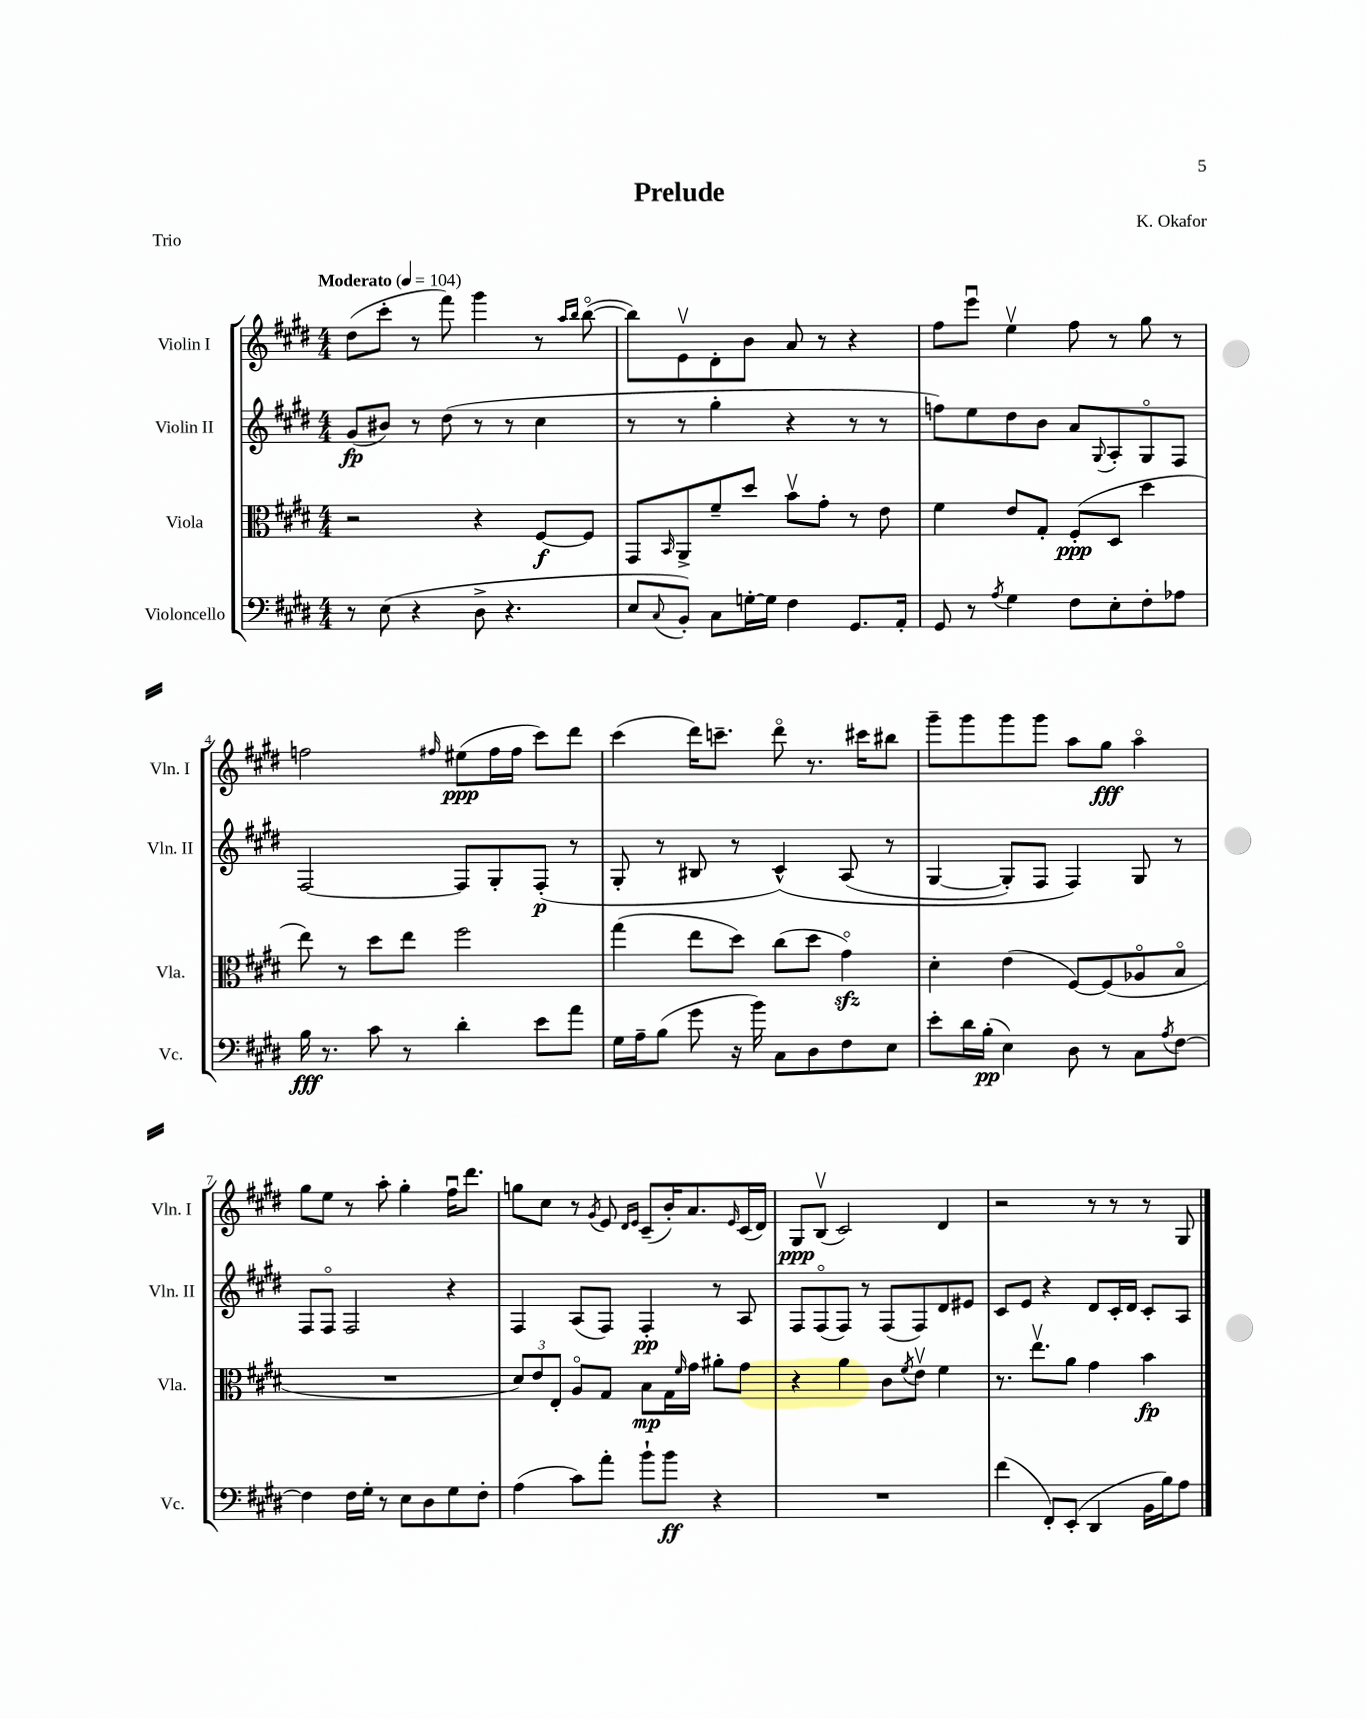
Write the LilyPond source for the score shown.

\header { title = "Prelude" composer = "K. Okafor" piece = "Trio" }
<<
\new StaffGroup <<
\new Staff = "s0" \with { instrumentName = "Violin I" shortInstrumentName = "Vln. I" } {
    \clef treble \key e \major \numericTimeSignature \time 4/4 \tempo "Moderato" 4 = 104
    dis''8( cis'''8-. r8 fis'''8) gis'''4 r8 \grace { a''16 b''16 } b''8~\flageolet( |
    b''8) e'8\upbow dis'8-. b'8 a'8 r8 r4 |
    fis''8 e'''8\downbow e''4\upbow fis''8 r8 gis''8 r8 |
    f''2 \grace { fis''16 } eis''8\ppp( fis''16 fis''16 cis'''8) dis'''8 |
    cis'''4( dis'''16) c'''8.-- dis'''8\flageolet r8. cis'''16 bis''8 |
    gis'''8-- gis'''8 gis'''8 gis'''8 a''8 gis''8\fff a''4\flageolet |
    gis''8 e''8 r8 a''8-. gis''4-. fis''16\downbow dis'''8. |
    g''8 cis''8 r8 \acciaccatura { gis'8 } e'8 \grace { dis'16 e'16 } cis'8--( b'16-.) a'8. \grace { e'16 } cis'16( dis'16) |
    gis8\ppp b8\upbow( cis'2) dis'4 |
    r2 r8 r8 r8 gis8 \bar "|." |
}
\new Staff = "s1" \with { instrumentName = "Violin II" shortInstrumentName = "Vln. II" } {
    \clef treble \key e \major \numericTimeSignature \time 4/4
    gis'8\fp( bis'8) r8 dis''8( r8 r8 cis''4 |
    r8 r8 gis''4-. r4 r8 r8 |
    f''8) e''8 dis''8 b'8 a'8 \appoggiatura { gis8 } a8-. gis8\flageolet fis8 |
    fis2~ fis8 gis8-. fis8-.\p( r8 |
    gis8-. r8 bis8 r8 cis'4-^)\( a8( r8 |
    gis4~ gis8-.) fis8 fis4\) gis8 r8 |
    fis8 fis8\flageolet fis2 r4 |
    fis4 a8( fis8) fis4-.\pp r8 a8 |
    fis8 fis8\flageolet( fis8) r8 fis8( fis8) dis'8 eis'8 |
    cis'8 e'8 r4 dis'8 cis'16-. dis'16 cis'8-. a8 \bar "|." |
}
\new Staff = "s2" \with { instrumentName = "Viola" shortInstrumentName = "Vla." } {
    \clef alto \key e \major \numericTimeSignature \time 4/4
    r2 r4 fis8~\f fis8 |
    gis,8 \grace { b,16 } a,8-> fis'8-- dis''8 b'8\upbow gis'8-. r8 e'8 |
    fis'4 e'8 gis8-. fis8-.\ppp( dis8 dis''4 |
    e''8) r8 dis''8 e''8 fis''2 |
    gis''4( e''8 dis''8) cis''8( dis''8 gis'4\flageolet\sfz) |
    dis'4-. e'4( fis8~) fis8( aes8\flageolet b8\flageolet |
    R1 |
    \tuplet 3/2 { dis'8) e'8 e8-. } a8\flageolet gis8 b8\mp gis16 \grace { fis'16 } gis'16 ais'8-. gis'8 |
    r4 a'4 cis'8 \acciaccatura { fis'8 } e'8\upbow fis'4 |
    r8. e''8.\upbow a'8 gis'4 b'4\fp \bar "|." |
}
\new Staff = "s3" \with { instrumentName = "Violoncello" shortInstrumentName = "Vc." } {
    \clef bass \key e \major \numericTimeSignature \time 4/4
    r8 e8( r4 dis8-> r4. |
    e8 \appoggiatura { cis8 } b,8-.) cis8 g16~-. g16 fis4 gis,8. a,16-. |
    gis,8 r8 \acciaccatura { a8 } gis4 fis8 e8-. fis8-. aes8 |
    b16\fff r8. cis'8 r8 dis'4-. e'8 a'8 |
    gis16 a16-- b8( gis'8 r16 b'16) cis8 dis8 fis8 e8 |
    e'8-. dis'16 b16-.\pp( e4) dis8 r8 cis8 \acciaccatura { a8 } fis8~ |
    fis4 fis16 gis16-. r8 e8 dis8 gis8 fis8-. |
    a4( cis'8) a'8-. b'8-! b'8\ff r4 |
    R1 |
    fis'4( fis,8-.) e,8-.( dis,4 b,16 b16) a8 \bar "|." |
}
>>
>>
